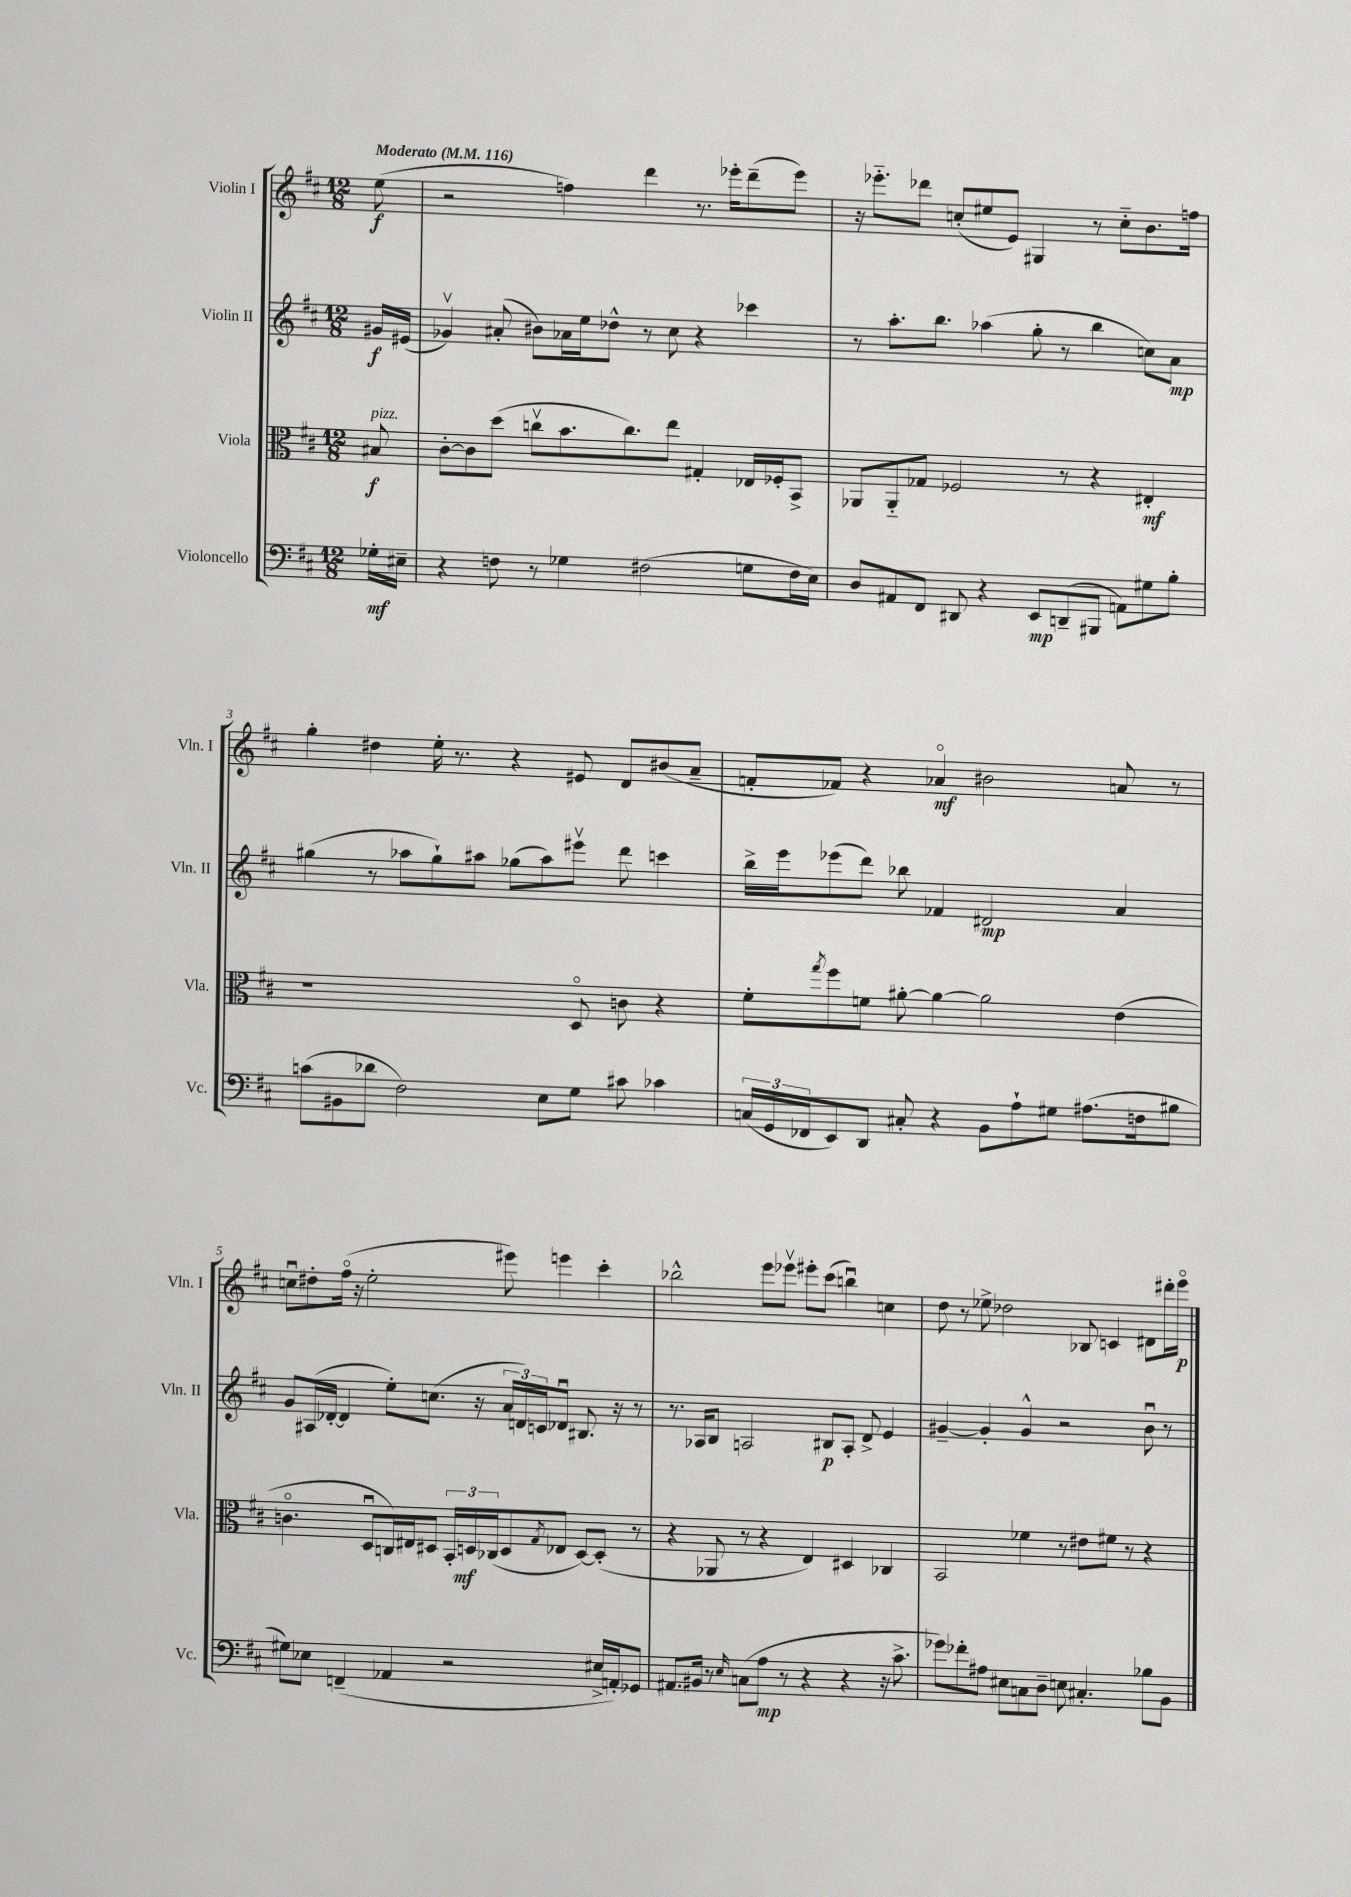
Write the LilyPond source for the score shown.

<<
\new StaffGroup <<
\new Staff = "s0" \with { instrumentName = "Violin I" shortInstrumentName = "Vln. I" } {
    \clef treble \key d \major \numericTimeSignature \time 12/8 \partial 8 \tempo "Moderato" 4 = 116
    e''8\f( |
    r2 f''4) d'''4 r8. ees'''16-. d'''8--( ees'''8) |
    r16 ees'''8.-_ des'''8 c''8-.( eis''8 e'8) gis4 r8 c''8-_ b'8. f''16 |
    g''4-. dis''4 e''16-. r8. r4 eis'8 d'8 bis'8( a'8-- |
    f'8-. fes'8) r4 aes'4\flageolet\mf bis'2 a'8 r8 |
    c''8\downbow dis''8-. fis''16\flageolet( r16 e''2-. eis'''8) e'''4 cis'''4-. |
    bes''2-^ e'''8 ees'''8\upbow eis'''8-. cis'''8( b''4\downbow) c''4 |
    d''8 r8 ees''8-> des''2 bes8 c'4 dis'8 dis'''16-. e'''16\flageolet\p \bar "|." |
}
\new Staff = "s1" \with { instrumentName = "Violin II" shortInstrumentName = "Vln. II" } {
    \clef treble \key d \major \numericTimeSignature \time 12/8 \partial 8
    gis'16\f eis'16( |
    ges'4\upbow) ais'8-.( bis'8) aes'16 e''16 des''8-^ r8 cis''8 r4 ces'''4 |
    r8 a''8.-. b''8. aes''4( g''8-. r8 b''4 c''8) a'8\mp |
    gis''4( r8 aes''8 gis''8-!) ais''8 ges''8( ais''8) eis'''8\upbow d'''8 c'''4 |
    b''16-> e'''16 ees'''8( d'''8) bes''8 fes'4 dis'2\mp a'4 |
    g'8 ais16( des'16~-. des'4 e''8-.) c''8.( r16 \tuplet 3/2 { a'16 d'16) c'16 } des'8\downbow bis8. r16 r8 |
    r8. aes16 b8 a2 bis8\p a8-. d'8-> e'4 |
    gis'4~-- gis'4-. gis'4-^ r2 b'8\downbow r8 \bar "|." |
}
\new Staff = "s2" \with { instrumentName = "Viola" shortInstrumentName = "Vla." } {
    \clef alto \key d \major \numericTimeSignature \time 12/8 \partial 8
    bis8\f^\markup { \italic "pizz." } |
    cis'8~-. cis'8 d''8( c''8\upbow b'8. c''8.) e''8 gis4-. ees16 fes16-. b,8-> |
    aes,8 aes,8-_ ges8 fes2 r8 r4 eis4-.\mf |
    r1 d8\flageolet c'8 r4 |
    fis'8-. \acciaccatura { g''8 } fis''8 f'8 ais'8~-. ais'4~ ais'2 e'4( |
    c'4.\flageolet d8\downbow c16) eis16 dis8 \tuplet 3/2 { b,16-. d16\mf ces16( } d8 \acciaccatura { g8 } ees8 d8~) d8-.( r8 |
    r4 aes,8 r8 r4 e4) dis4 ces4 |
    b,2 fes'4 r8 eis'8 fis'8 r8 r4 \bar "|." |
}
\new Staff = "s3" \with { instrumentName = "Violoncello" shortInstrumentName = "Vc." } {
    \clef bass \key d \major \numericTimeSignature \time 12/8 \partial 8
    ges16-.\mf eis16-- |
    r4 f8 r8 ges4 fis2( g8 fis16 e16) |
    d8 ais,8 fis,8 dis,8 r4 e,8\mp d,8--( bis,,8 a,8) gis8 b8-. |
    c'8( bis,8 des'8 fis2) e8 g8 cis'8 ces'4 |
    \tuplet 3/2 { c16( g,16 fes,16 } e,8) d,8 cis8-. r4 b,8 a8-! gis8 ais8.( f16 bis8 |
    gis8) ees8 f,4--( aes,4 r2 eis16-> a,16-.) ges,8 |
    ais,8. bis,16 r8 \grace { e16 } c8( a8\mp r8 r4 r4 r16 cis'8.-> |
    ges'8) fes'8-. ais8 eis8 c8 d8-- e8 cis4.-. bes8 b,8 \bar "|." |
}
>>
>>
